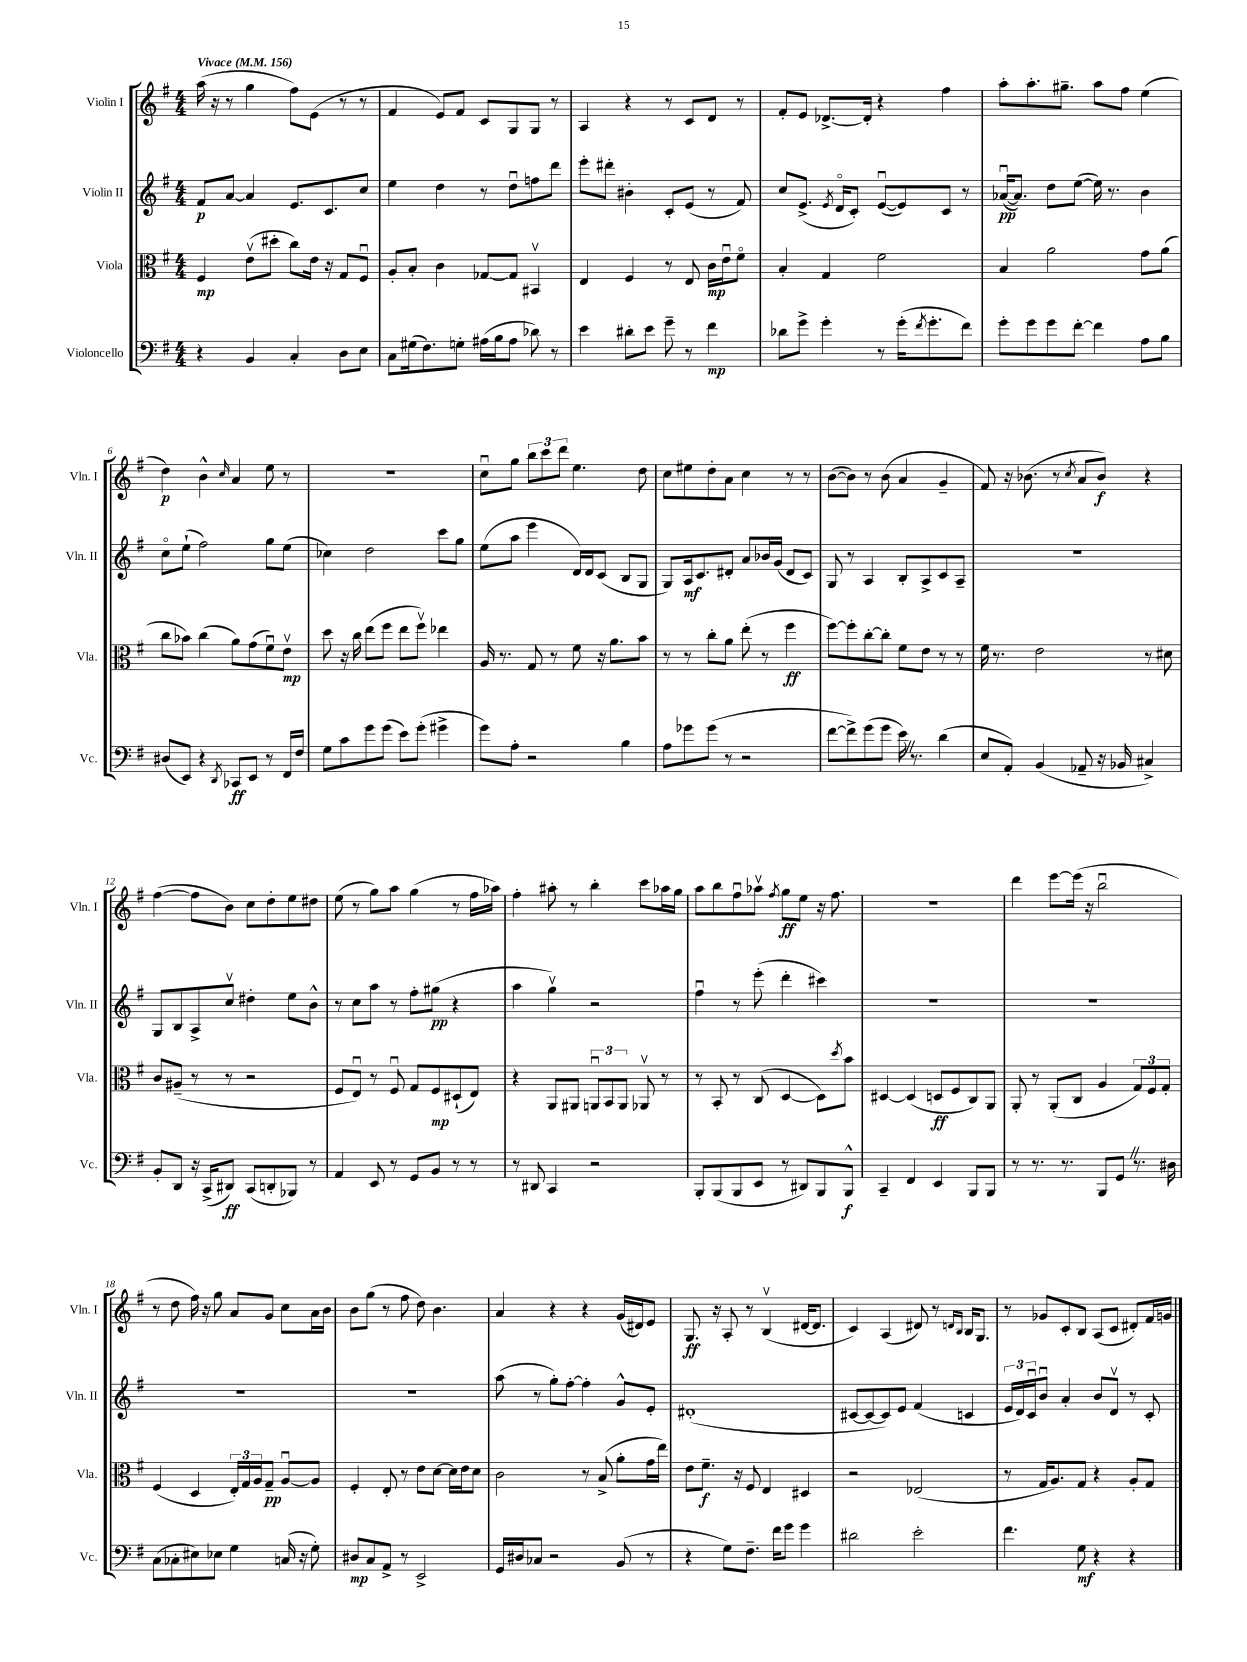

**kern	**kern	**kern	**kern
*staff4	*staff3	*staff2	*staff1
*clefF4	*clefC3	*clefG2	*clefG2
*k[f#]	*k[f#]	*k[f#]	*k[f#]
*M4/4	*M4/4	*M4/4	*M4/4
*MM156	*MM156	*MM156	*MM156
4r	4F#	8f#	(16aa
.	.	.	16r
.	.	[8a	8r
4BB	(8ev	4a]	4gg
.	8dd#'	.	.
4C'	8cc)	8.e	8ff#)
.	16e	.	(8e
.	16r	8.c	.
8D	8G	.	8r
8E	8F#u	8cc	8r
=	=	=	=
8C	8A'	4ee	4f#
(16G#	8B'	.	.
8.F#)	.	.	.
.	4c	4dd	8e)
8G'	.	.	8f#
(16A#	[8G-	8r	8c
16B	.	.	.
8A#	8G-]	8ddu	8G
8d-)	4BB#v	8ff	8G
8r	.	8ddd	8r
=	=	=	=
4e	4E	8eee'	4A
.	.	8ddd#'	.
8d#'	4F#	4b#'	4r
8e	.	.	.
8g~	8r	8c'	8r
8r	8E	(8e	8c
4f#	16c	8r	8d
.	16eu	.	.
.	8f#o	8f#)	8r
=	=	=	=
8d-	4B'	8cc	8f#'
8g^	.	(8.e^	8e
4g'	4G	.	[8.d-^
.	.	8qe	.
.	.	16do	.
.	.	8c')	.
.	.	.	16d-']
8r	2f#	([8eu	4r
(16g'	.	8e])	.
8qf#	.	.	.
8.g'	.	.	.
.	.	8c	4ff#
8f#)	.	8r	.
=	=	=	=
8g'	4B	([16a-u	8aa'
.	.	8.a-])	.
8g	.	.	8.aa'
8g	2a	8dd	.
.	.	.	8.gg#~
[8f#'	.	([8ee	.
4f#]	.	16ee])	8aa
.	.	8.r	.
.	.	.	8ff#
8A	8g	4b	(4ee
8B	(8a	.	.
=	=	=	=
(8D#	8cc	8cco	4dd)
8EE)	8b-)	(8ee`	.
4r	(4cc	2ff#)	4b^^
8qDD	.	.	16qqcc
8CC-	8a)	.	4a
8EE	(8g	.	.
8r	8f#u)	8gg	8ee
16FF#	8ev	(8ee	8r
16F#	.	.	.
=	=	=	=
8G	8dd	4cc-)	1r
8c	16r	.	.
.	16cc	.	.
8g	(8ee	2dd	.
(8g	8ff#	.	.
8e)	8ee	.	.
(8g'	8ff#v)	.	.
4g#^	4ee-	8ccc	.
.	.	8gg	.
=	=	=	=
8g)	16A	(8ee	8ccu
.	8.r	.	.
8A'	.	8aa	8gg
2r	8G	4eee	12bb
.	.	.	12ccc
.	8r	.	.
.	.	.	12ddd
.	8f#	16d)	4.ee
.	.	16d	.
.	16r	(8c	.
.	8.a	.	.
4B	.	8B	.
.	8b	8G	8dd
=	=	=	=
8A	8r	8G)	8cc
8g-	8r	16A	8ee#
.	.	8.c	.
(8g-	8cc'	.	8dd'
8r	8a	8d#'	8a
2r	(8ee'	8a	4cc
.	8r	16b-	.
.	.	(16g	.
.	4ff#	8d#	8r
.	.	8c)	8r
=	=	=	=
[8f#	[8ff#)	8G	([8b
8f#^])	8ff#']	8r	8b])
(8g	[8cc'	4A	8r
8g	8cc']	.	(8b
16e)	8f#	8B'	4a
8.r	.	.	.
.	8e	8A^	.
(4d	8r	8c	4g~
.	8r	8A~	.
=	=	=	=
8E	16f#	1r	8f#)
.	8.r	.	.
8AA')	.	.	16r
.	.	.	(8.b-
(4BB	2e	.	.
.	.	.	8r
.	.	.	8qcc
8AA-~	.	.	8a
16r	.	.	8b-)
16BB-	.	.	.
4C#^)	8r	.	4r
.	8d#	.	.
=	=	=	=
8BB'	8c	8G	([4ff#
8DD	(8A#~	8B	.
16r	8r	8A^	8ff#]
(16CC^	.	.	.
8DD#)	8r	8ccv	8b)
(8CC	2r	4dd#'	8cc
8DD'	.	.	8dd'
8BBB-)	.	8ee	8ee
8r	.	8b^^	8dd#
=	=	=	=
4AA	8F#	8r	(8ee
.	8Eu)	8cc	8r
8EE	8r	8aa	8gg)
8r	8F#u	8r	8aa
8GG	8G	8ff#'	(4gg
8BB	8F#	(8gg#	.
8r	(8D#`	4r	8r
8r	8E)	.	16ff#
.	.	.	16aa-)
=	=	=	=
8r	4r	4aa	4ff#'
8DD#	.	.	.
4CC	8AA	4ggv)	8aa#'
.	8AA#	.	8r
2r	12AAu	2r	4bb'
.	12BB	.	.
.	12AA	.	.
.	8AA-v	.	8ccc
.	8r	.	16aa-
.	.	.	16gg
=	=	=	=
8BBB'	8r	4ff#u	8aa
(8BBB	8BB'	.	8bb
8BBB	8r	8r	8ff#u
8EE	(8C	(8eee'	8aa-v
.	.	.	8qff#
8r	[4D	4ddd'	8gg
8DD#)	.	.	8ee
8BBB	8D])	4ccc#)	16r
.	.	.	8.ff#
.	8qdd	.	.
8BBB^^	8b	.	.
=	=	=	=
4CC~	[4D#	1r	1r
4FF#	(4D#]	.	.
4EE	8D	.	.
.	8F#	.	.
8BBB	8C)	.	.
8BBB	8AA	.	.
=	=	=	=
8r	8AA'	1r	4ddd
8.r	8r	.	.
.	(8AA'	.	[8eee
8.r	.	.	.
.	8C	.	(16eee]
.	.	.	16r
8BBB	4A	.	2bbu
8GG	.	.	.
8.r	12G)	.	.
.	12F#	.	.
.	12G'	.	.
16D#	.	.	.
=	=	=	=
(8C	(4F#	1r	8r
8C-'	.	.	8dd
8E#)	4D	.	16ff#)
.	.	.	16r
8E-	.	.	8gg
4G	24E')	.	8a
.	24G	.	.
.	24A	.	.
.	8G~	.	8g
(16C	[8Au	.	8cc
16r	.	.	.
8G')	8A]	.	16a
.	.	.	16b
=	=	=	=
8D#	4F#'	1r	8b
8C	.	.	(8gg
8AA^	8E'	.	8r
8r	8r	.	8ff#
2EE^	8e	.	8dd)
.	[8d	.	4.b
.	16d]	.	.
.	16e	.	.
.	8d	.	.
=	=	=	=
16GG	2c	(8aa	4a
16D#	.	.	.
8C-	.	8r	.
2r	.	8gg')	4r
.	.	[8ff#'	.
.	8r	4ff#']	4r
.	(8B^	.	.
(8BB	8a'	8g^^	(16g
.	.	.	16d#)
8r	16g	8e'	8e
.	16ee)	.	.
=	=	=	=
4r	8e	(1d#'	8.G
.	8.f#~	.	.
.	.	.	16r
8G)	.	.	8A'
.	16r	.	.
8.F#~	8F#	.	8r
.	4E	.	(4Bv
16f#	.	.	.
8g	.	.	.
4g	4D#	.	[16d#
.	.	.	8.d#]
=	=	=	=
2d#	2r	[8c#	4c)
.	.	8c#_	.
.	.	8c#])	(4A
.	.	8e	.
2e'	(2E-	(4f#	8d#)
.	.	.	8r
.	.	.	16qqd
.	.	.	16qqB
.	.	4c	16B
.	.	.	8.G
=	=	=	=
4.f#	8r	24e	8r
.	.	24d)	.
.	.	24cu	.
.	16G	8bu	8g-
.	8.A)	.	.
.	.	4a'	8c'
8G	8G	.	8B
4r	4r	8b	(8A
.	.	8dv	8c
4r	8A'	8r	8d#')
.	8G	8c'	16f#
.	.	.	16g
==	==	==	==
*-	*-	*-	*-
